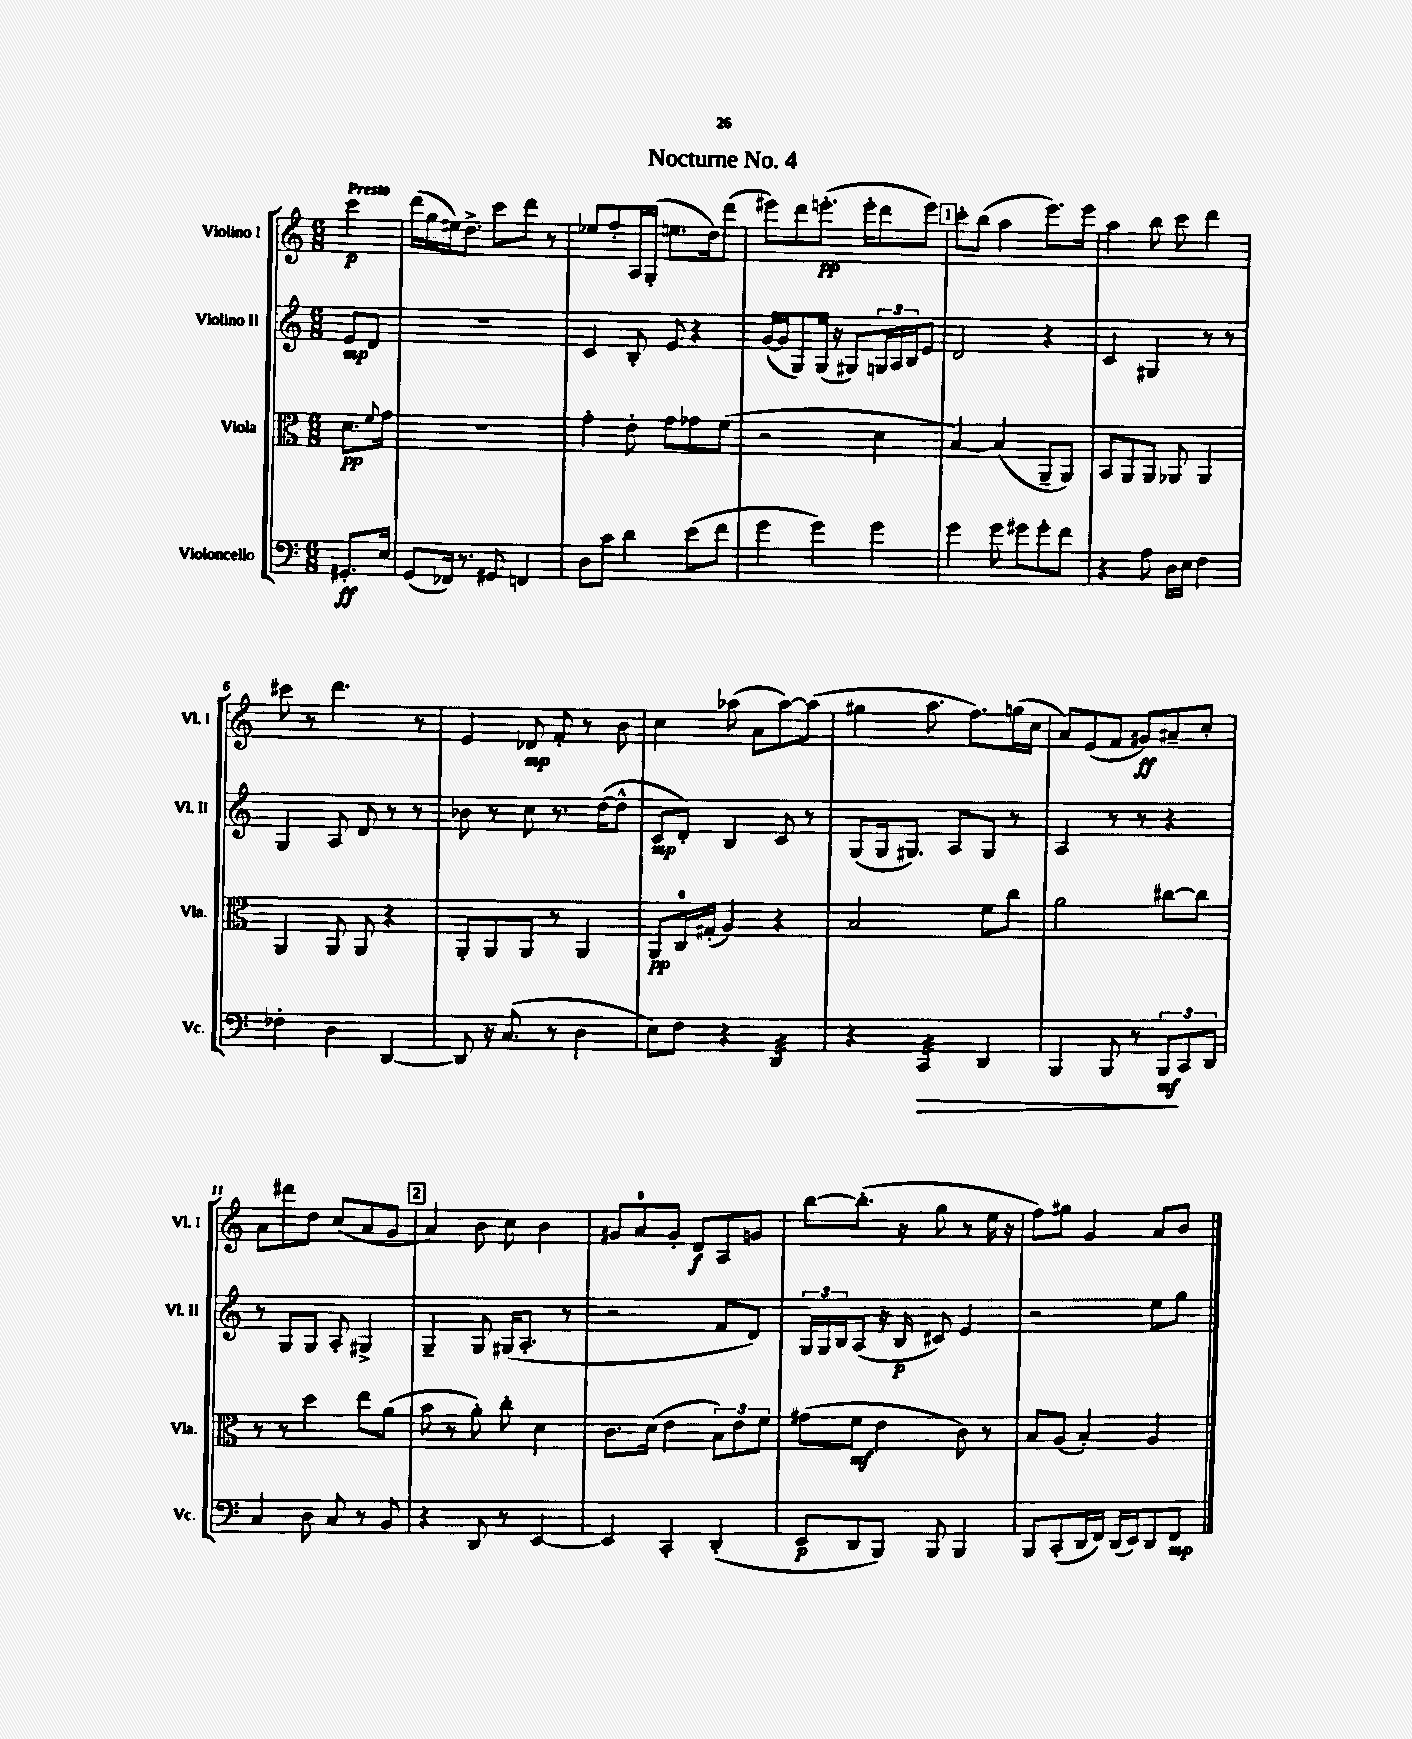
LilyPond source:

\header { title = "Nocturne No. 4" }
<<
\new StaffGroup <<
\new Staff = "s0" \with { instrumentName = "Violino I" shortInstrumentName = "Vl. I" } {
    \clef treble \key c \major \numericTimeSignature \time 6/8 \partial 4 \tempo "Presto"
    c'''4\p |
    d'''16( g''16 eis''16) d''8.-> c'''8 d'''8 r8 |
    ees''8 f''8-. a16 g16-.( e''8. d''16) d'''8( |
    eis'''8) d'''8 e'''8.-.\pp( e'''16-. d'''8 e'''8) |
    \mark \markup { \box "1" } c'''8-. b''8( a''4 e'''8.) e'''16 |
    a''4 b''8 c'''8 d'''4 |
    cis'''8 r8 d'''4. r8 |
    e'4 des'8\mp f'8-. r8 b'8 |
    c''4 aes''8( a'8 aes''8~) aes''8( |
    gis''4 a''8. f''8.) g''16( c''16 |
    a'8) e'8( f'8 gis'8\ff) ais'8-- c''8-. |
    a'8 dis'''8 d''8 c''8( a'8 g'8 |
    \mark \markup { \box "2" } a'4) b'8 c''8 b'4 |
    gis'8 a'8-0 gis'8-. d'8\f a8 g'8 |
    b''8~ b''8.-.( r16 g''8 r8 e''16 r16 |
    f''8) gis''8 g'4 a'8 b'8 \bar "|." |
}
\new Staff = "s1" \with { instrumentName = "Violino II" shortInstrumentName = "Vl. II" } {
    \clef treble \key c \major \numericTimeSignature \time 6/8 \partial 4
    e'8\mp d'8 |
    R2. |
    c'4 b8-. e'8 r4 |
    g'16~( g'16 g8) g16( r16 gis8) \tuplet 3/2 { g16 a16 b16 } e'8 |
    \mark \markup { \box "1" } d'2 r4 |
    c'4 gis4 r8 r8 |
    g4 a8 d'8 r8 r8 |
    bes'8 r8 c''8 r8. d''16~( d''8-^ |
    c'8\mp d'8-.) b4 c'8 r8 |
    g8( g16 gis8.) a8 gis8 r8 |
    a4 r8 r8 r4 |
    r8 g8 g8 a8-. gis4-> |
    \mark \markup { \box "2" } g4-- g8 gis16( a8.-. r8 |
    r2 f'8 d'8) |
    \tuplet 3/2 { g16 g16 b16 } a8( r16 b16\p cis'8) e'4 |
    r2 e''8 g''8 \bar "|." |
}
\new Staff = "s2" \with { instrumentName = "Viola" shortInstrumentName = "Vla." } {
    \clef alto \key c \major \numericTimeSignature \time 6/8 \partial 4
    d'8.\pp \appoggiatura { f'8 } g'16 |
    R2. |
    g'4-. e'8-. g'8 ges'8 f'8( |
    r2 d'4 |
    \mark \markup { \box "1" } b4~) b4( a,8-- a,8) |
    b,8 a,8 a,8 aes,8 aes,4 |
    a,4 a,8 a,8 r4 |
    a,8-. a,8 a,8 r8 a,4 |
    a,8\pp c16-0 gis16-.( a4) r4 |
    b2 f'8 c''8 |
    a'2 cis''8~ cis''8 |
    r8 r8 d''4 e''8 a'8( |
    \mark \markup { \box "2" } b'8 r8 a'8-.) c''8-. d'4 |
    c'8. d'16( e'4 \tuplet 3/2 { b8) e'8 f'8 } |
    gis'8( f'8\mf e'4 c'8) r8 |
    b8 a8( b4-.) a4 \bar "|." |
}
\new Staff = "s3" \with { instrumentName = "Violoncello" shortInstrumentName = "Vc." } {
    \clef bass \key c \major \numericTimeSignature \time 6/8 \partial 4
    gis,8.-.\ff e16 |
    g,8( fes,16) r8. gis,8 f,4 |
    d8 c'8 d'4 e'8( f'8 |
    g'4 g'4) g'4 |
    \mark \markup { \box "1" } g'4 g'8 gis'8 gis'8-. f'8 |
    r4 a8 d16 e16 f4 |
    fes4-. d4 d,4~ |
    d,8 r16 c8.( r8 d4 |
    e8) f8 r4 d,4:32 |
    r4 c,4:32\> d,4 |
    b,,4 b,,8 r8 \tuplet 3/2 { b,,8\mf\! c,8 d,8 } |
    c4 d8 c8 r8 b,8 |
    \mark \markup { \box "2" } r4 d,8 r8 e,4~ |
    e,4 c,4-. d,4-.( |
    e,8\p d,8 b,,8) b,,8 b,,4 |
    b,,8 c,8-.( d,16 f,16) d,16( e,16) d,8 f,8\mp \bar "|." |
}
>>
>>
